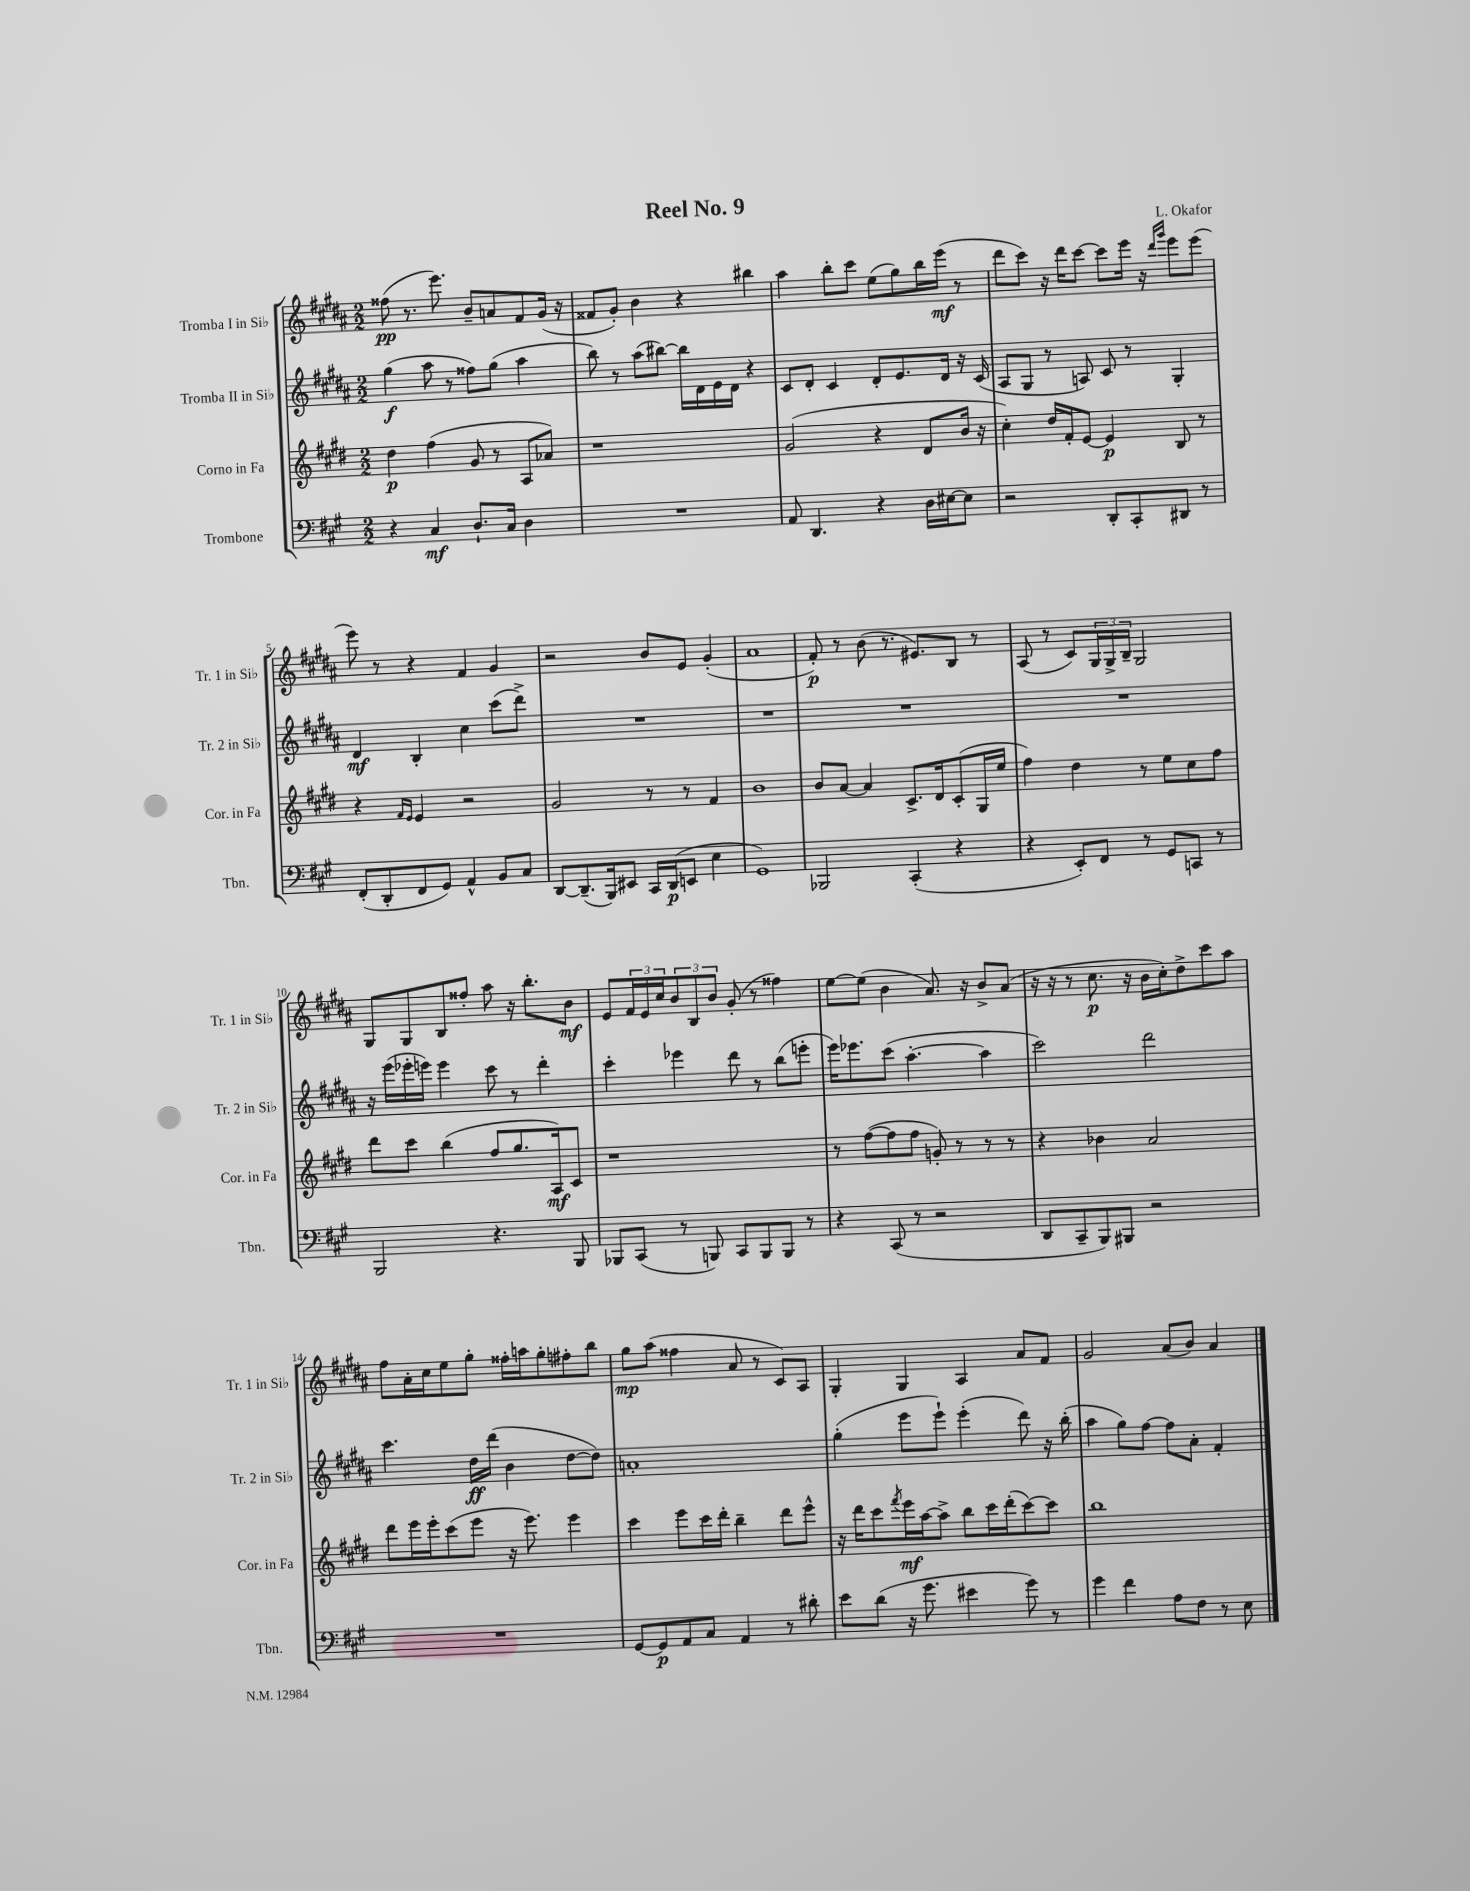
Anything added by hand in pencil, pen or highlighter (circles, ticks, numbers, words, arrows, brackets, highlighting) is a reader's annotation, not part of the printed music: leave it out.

**kern	**kern	**kern	**kern
*staff4	*staff3	*staff2	*staff1
*clefF4	*clefG2	*clefG2	*clefG2
*k[f#c#g#]	*k[f#c#g#d#]	*k[f#c#g#d#a#]	*k[f#c#g#d#a#]
*M2/2	*M2/2	*M2/2	*M2/2
4r	4dd#	(4gg#	(8ff##
.	.	.	8.r
4C#	(4ff#	8aa#	.
.	.	.	8.eee)
.	.	8r	.
8.D`	8g#	8ff##)	8b~
.	8r	(8gg#	8a
16C#	.	.	.
4D	8A	4aa#	8f#
.	8a-)	.	(16g#
.	.	.	16r
=	=	=	=
1r	1r	8bb)	8f##
.	.	8r	8g#')
.	.	(8aa#	4b
.	.	[8bb#)	.
.	.	16bb#]	4r
.	.	16d#	.
.	.	16e	.
.	.	16d#	.
.	.	4r	4bb#
=	=	=	=
8AA	(2g#	8c#	4aa#
4.DD	.	8d#'	.
.	.	4c#	8bb'
.	.	.	8ccc#
4r	4r	8d#'	(8ee
.	.	8.e	8gg#)
16D	8d#	.	16bb
[16E#	.	16d#	(16eee
8E#]	16b	16r	8r
.	16r	(16c#	.
=	=	=	=
2r	4cc#')	8A#	8ddd#
.	.	8G#	8ccc#)
.	16dd#	8r	16r
.	16f#'	.	16ddd#
.	[8e	8A)	[8ccc#
8DD'	4e]	8c#	8ccc#]
8CC#'	.	8r	16eee
.	.	.	16r
.	.	.	16qqddd#
.	.	.	16qqggg#
8DD#	8B	4G#'	8eee
8r	8r	.	(8eee
=	=	=	=
(8FF#'	4r	4d#	8eee)
8DD'	.	.	8r
.	16qqf#	.	.
.	16qqe	.	.
8FF#	4e	4B'	4r
8GG#)	.	.	.
4AA^^	2r	4cc#	4f#
8BB	.	(8ccc#	4g#
8C#	.	8ddd#^)	.
=	=	=	=
[8DD	2g#	1r	2r
(8.DD~]	.	.	.
16BBB)	.	.	.
8EE#	.	.	.
16CC#	8r	.	8b
(16DD	.	.	.
8EE	8r	.	8e
4E	4f#	.	(4g#'
=	=	=	=
1GG#)	1b	1r	1a#
=	=	=	=
2BBB-	8b	1r	8f#')
.	[8a	.	8r
.	4a]	.	(8b
.	.	.	8.r
(4CC#'	8.c#^	.	.
.	.	.	8.e#)
.	16d#	.	.
4r	(8c#'	.	8B
.	16G#	.	8r
.	16ee	.	.
=	=	=	=
4r	4ff#)	1r	(8A#
.	.	.	8r
8EE')	4dd#	.	8c#)
8FF#	.	.	24G#
.	.	.	24G#^
.	.	.	24B~
8r	8r	.	2G#
8GG#	8ee	.	.
8CC	8cc#	.	.
8r	8ff#	.	.
=	=	=	=
2BBB	8ddd#	16r	8G#
.	.	(16eee	.
.	8ccc#	16eee-'	8G#
.	.	16eee)	.
.	(4bb	4eee	8B
.	.	.	8ff##'
4.r	8ff#	8ccc#	8aa#
.	8.gg#	8r	16r
.	.	.	8.bb'
.	.	4ddd#'	.
.	16A)	.	.
8BBB	8c#	.	8b
=	=	=	=
8BBB-	1r	4ccc#'	8e
(8CC#	.	.	24f#
.	.	.	24e
.	.	.	24cc#
8r	.	4eee-	12b
.	.	.	12B
8BBB)	.	.	.
.	.	.	12b
8CC#	.	8ddd#	(8g#'
8BBB	.	8r	8r
8BBB	.	(8bb	4ff##)
8r	.	8eee'	.
=	=	=	=
4r	8r	16eee)	[8ee
.	.	8.eee-	.
.	([8ff#	.	(8ee]
(8CC#	8ff#]	(8ccc#	4b
8r	8ff#	[4.aa#'	.
2r	8g')	.	8.a#)
.	8r	.	.
.	.	.	16r
.	8r	4aa#]	8b^
.	8r	.	(8a#
=	=	=	=
8DD	4r	2ccc#)	16r
.	.	.	16r
8CC#~	.	.	8r
8BBB)	4b-	.	8.cc#
8BBB#	.	.	.
.	.	.	16r
2r	2a	2ddd#	16b
.	.	.	16cc#')
.	.	.	8dd#^
.	.	.	8ccc#
.	.	.	8aa#
=	=	=	=
1r	8ddd#	4.ccc#	8ff#
.	16eee	.	16a#'
.	16eee'	.	16cc#
.	(8ccc#	.	8ee
.	8eee	16dd#	8gg#'
.	.	(16ddd#	.
.	16r	4b	16ff##'
.	8.eee)	.	16aa
.	.	.	8gg#'
.	4eee	[8dd#	8ff#'
.	.	8dd#])	8bb
=	=	=	=
[8GG#	4ccc#	1a'	8gg#
8GG#]	.	.	(8aa#
8AA	8eee	.	4ff##
8C#	16ccc#	.	.
.	16ddd#'	.	.
4AA	4bb~	.	8a#
.	.	.	8r
8r	8ddd#	.	8c#)
8d#'	8eee^^	.	8A#
=	=	=	=
8e	16r	(4gg#'	4G#'
.	16ddd#	.	.
(8d	8ccc#	.	.
.	8qfff#	.	.
16r	16eee	8eee	4G#
8.g#	[16aa	.	.
.	8aa^]	8eee`)	.
4e#	8bb	(4eee'	4A#
.	16ccc#	.	.
.	(16ddd#'	.	.
8g#)	[8ccc#)	8ddd#)	8a#
8r	8ccc#]	16r	8f#
.	.	(16bb'	.
=	=	=	=
4g#	1bb	4aa#	2g#
4f#	.	8gg#)	.
.	.	[8ff#	.
8A	.	8ff#]	(8a#
8F#	.	8a#'	8b)
8r	.	4f#'	4a#
8E	.	.	.
==	==	==	==
*-	*-	*-	*-
